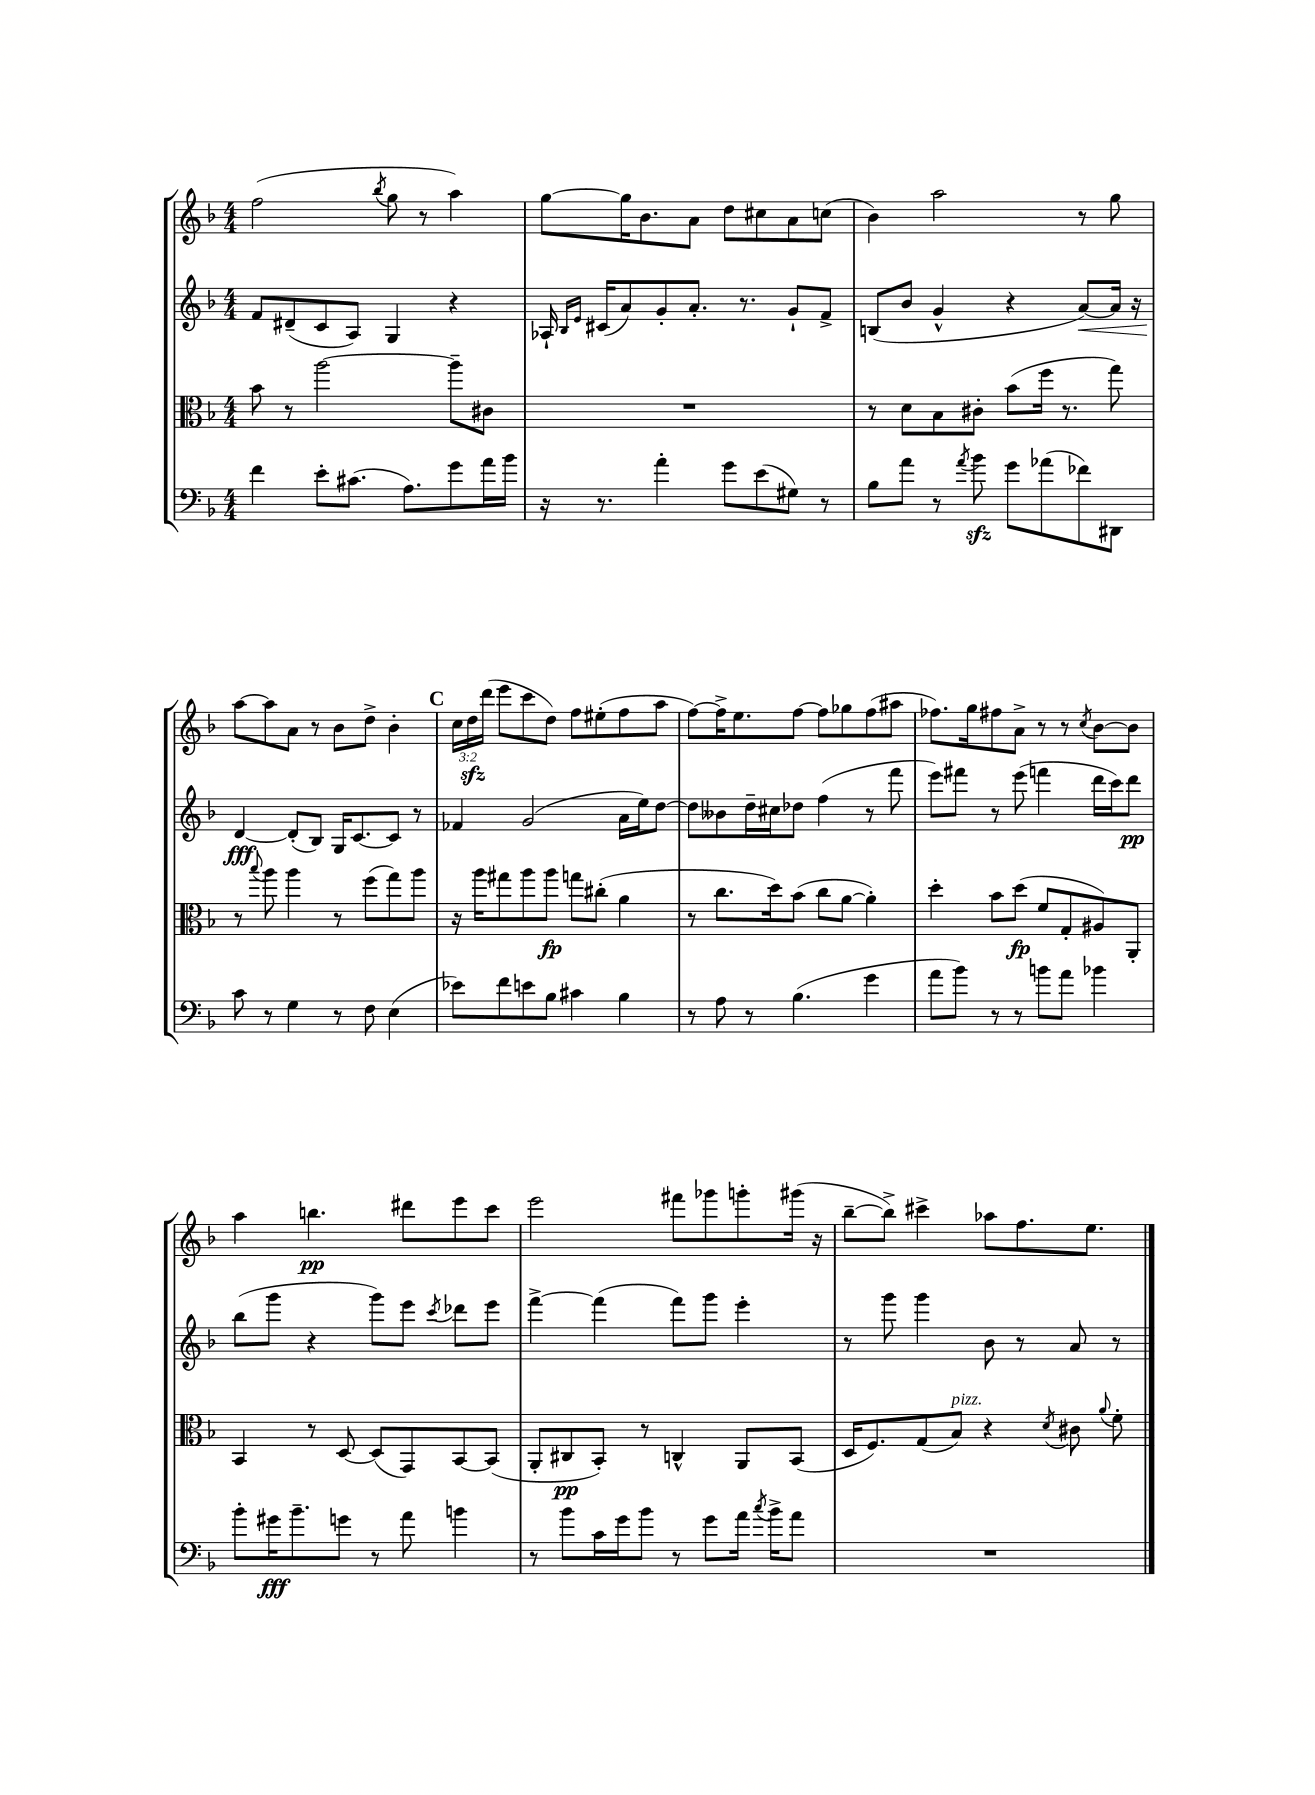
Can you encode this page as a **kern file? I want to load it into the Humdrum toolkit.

**kern	**dynam	**kern	**dynam	**kern	**dynam	**kern	**dynam
*part4	*part4	*part3	*part3	*part2	*part2	*part1	*part1
*staff4	*staff4	*staff3	*staff3	*staff2	*staff2	*staff1	*staff1
*clefF4	*	*clefC3	*	*clefG2	*	*clefG2	*
*k[b-]	*	*k[b-]	*	*k[b-]	*	*k[b-]	*
*M4/4	*	*M4/4	*	*M4/4	*	*M4/4	*
=16	=16	=16	=16	=16	=16	=16	=16
4f\	.	8b-\	.	8f/L	.	(2ff\	.
.	.	8r	.	(8d#X~/	.	.	.
8e'\L	.	[2aa\	.	8c/	.	.	.
(8.c#X\J	.	.	.	8A/J)	.	.	.
.	.	.	.	.	.	8qbb-/	.
.	.	.	.	4G/	.	8gg\	.
8.A\L)	.	.	.	.	.	.	.
.	.	.	.	.	.	8r	.
8g\	.	8aa~\L]	.	4r	.	4aa\)	.
16a\L	.	8c#X\J	.	.	.	.	.
16b-\JJ	.	.	.	.	.	.	.
=17	=17	=17	=17	=17	=17	=17	=17
16r	.	1r	.	16A-X`/	.	[8gg\L	.
.	.	.	.	16qqB-/LL	.	.	.
.	.	.	.	16qqe/JJ	.	.	.
8.r	.	.	.	(16c#X/KL	.	.	.
.	.	.	.	8a/)	.	16gg\K]	.
.	.	.	.	.	.	8.b-\	.
4a'\	.	.	.	8g'/	.	.	.
.	.	.	.	8.a'/J	.	8a\J	.
8g\L	.	.	.	.	.	8dd\L	.
.	.	.	.	8.r	.	.	.
(8e\	.	.	.	.	.	8cc#X\	.
8G#X\J)	.	.	.	8g`/L	.	8a\	.
8r	.	.	.	8f^/J	.	(8ccn\J	.
=18	=18	=18	=18	=18	=18	=18	=18
8B-\L	.	8r	.	(8Bn/L	.	4b-\)	.
8a\J	.	8d\L	.	8b-/J	.	.	.
8r	.	8B-\	.	4g^^/	.	2aa\	.
8qa/	.	.	.	.	.	.	.
8b-zz\	.	8c#X'\J	.	.	.	.	.
8g\L	.	(8b-\L	.	4r	.	.	.
(8a-X\	.	16ff\Jk	.	.	.	.	.
.	.	8.r	.	.	.	.	.
!	!	!	!	!	!LO:HP:b	!	!
8f-X\)	.	.	.	[8a/L)	<	8r	.
8DD#X\J	.	8gg\)	.	16a/Jk]	.	8gg\	.
.	.	.	.	16r	.	.	.
!!LO:LB:g=z
=19	=19	=19	=19	=19	=19	=19	=19
8c\	.	8r	.	[4d/	fff	[8aa\L	.
.	.	8qqbb-/	.	.	.	.	.
8r	.	8aa\	.	.	.	8aa\]	.
4G\	.	4aa\	.	(8d'/L]	[	8a\J	.
.	.	.	.	8B-/J)	.	8r	.
8r	.	8r	.	16G/KL	.	8b-\L	.
.	.	.	.	[8.c/	.	.	.
8F\	.	(8ff\L	.	.	.	8dd^\J	.
(4E\	.	8gg\)	.	8c/J]	.	4b-'\	.
.	.	8aa\J	.	8r	.	.	.
!!LO:REH:place=s1:t=C
=20	=20	=20	=20	=20	=20	=20	=20
8e-X\L)	.	16r	.	4f-X/	.	24cc\LL	.
.	.	.	.	.	.	24ddzz\	.
.	.	16aa\KL	.	.	.	.	.
.	.	.	.	.	.	(24ddd\JJ	.
8f\	.	8gg#X\	.	.	.	8eee\L	.
8en\	.	8aa\	.	(2g/	.	8ccc\	.
8B-\J	.	8aa\J	fp	.	.	8dd\J)	.
4c#X\	.	8ggn\L	.	.	.	8ff\L	.
.	.	(8cc#X'\J	.	.	.	(8ee#X'\	.
4B-\	.	4a\	.	16a\LL	.	8ff\	.
.	.	.	.	16ee\J)	.	.	.
.	.	.	.	[8dd\J	.	8aa\J	.
=21	=21	=21	=21	=21	=21	=21	=21
8r	.	8r	.	8dd\L]	.	[8ff\L)	.
8A\	.	8.cc\L	.	8b--X\	.	16ff^\K]	.
.	.	.	.	.	.	8.ee\	.
8r	.	.	.	16dd~\L	.	.	.
.	.	16dd\k)	.	16cc#X\J	.	.	.
(4.B-\	.	(8b-\J	.	8dd-X\J	.	[8ff\J	.
.	.	8cc\L	.	(4ff\	.	8ff\L]	.
.	.	[8a\J	.	.	.	8gg-X\	.
4g\	.	4a'\])	.	8r	.	(8ff\	.
.	.	.	.	8fff\	.	8aa#X\J	.
=22	=22	=22	=22	=22	=22	=22	=22
8a\L	.	4dd'\	.	8eee\L)	.	8.ff-X\L)	.
8b-\J)	.	.	.	8fff#X\J	.	.	.
.	.	.	.	.	.	16gg\k	.
8r	.	8b-\L	.	8r	.	8ff#X\	.
8r	.	(8dd\J	fp	(8eee\	.	8a^\J	.
8bn\L	.	8f/L	.	4fffn\	.	8r	.
8a\J	.	8G'/	.	.	.	8r	.
.	.	.	.	.	.	8qcc/	.
4b-X\	.	8A#X/)	.	16ddd\LL	.	[8b-\L	.
.	.	.	.	16ccc\J)	.	.	.
.	.	8AA'/J	.	8ddd\J	pp	8b-\J]	.
!!LO:LB:g=z
=23	=23	=23	=23	=23	=23	=23	=23
8b-'\L	.	4BB-/	.	(8bb-\L	.	4aa\	.
16g#X\K	fff	.	.	8ggg\J	.	.	.
8.b-~\	.	.	.	.	.	.	.
.	.	8r	.	4r	.	4.bbn\	pp
8gn\J	.	[8D/	.	.	.	.	.
8r	.	(8D/L]	.	8ggg\L)	.	.	.
8a\	.	8GG/)	.	8eee\J	.	8ddd#X\L	.
.	.	.	.	8qccc/	.	.	.
4bn\	.	[8BB-/	.	8ddd-X\L	.	8eee\	.
.	.	(8BB-/J]	.	8eee\J	.	8ccc\J	.
=24	=24	=24	=24	=24	=24	=24	=24
8r	.	8AA'/L	.	[4fff^\	.	2eee\	.
8b-\L	.	8C#X/	pp	.	.	.	.
16c\L	.	8BB-'/J)	.	(4fff\]	.	.	.
16g\J	.	.	.	.	.	.	.
8b-\J	.	8r	.	.	.	.	.
8r	.	4Cn^^/	.	8fff\L)	.	8fff#X\L	.
8g\L	.	.	.	8ggg\J	.	8ggg-X\	.
16a\Jk	.	8AA/L	.	4eee'\	.	8gggn'\	.
8qcc/	.	.	.	.	.	.	.
16b-^\KL	.	.	.	.	.	.	.
8a\J	.	(8BB-/J	.	.	.	(16ggg#X\Jk	.
.	.	.	.	.	.	16r	.
=25	=25	=25	=25	=25	=25	=25	=25
1r	.	16D/KL	.	8r	.	[8bb-~\L	.
.	.	8.F/)	.	.	.	.	.
.	.	.	.	8ggg\	.	8bb-^\J])	.
.	.	(8G/	.	4ggg\	.	4ccc#X^\	.
!	!	!LO:TX:a:i:t=pizz.	!	!	!	!	!
.	.	8B-/J)	.	.	.	.	.
.	.	4r	.	8b-\	.	8aa-X\L	.
.	.	.	.	8r	.	8.ff\	.
.	.	8qd/	.	.	.	.	.
.	.	8c#X\	.	8a/	.	.	.
.	.	.	.	.	.	8.ee\J	.
.	.	8qqa/	.	.	.	.	.
.	.	8f'\	.	8r	.	.	.
==	==	==	==	==	==	==	==
*-	*-	*-	*-	*-	*-	*-	*-
